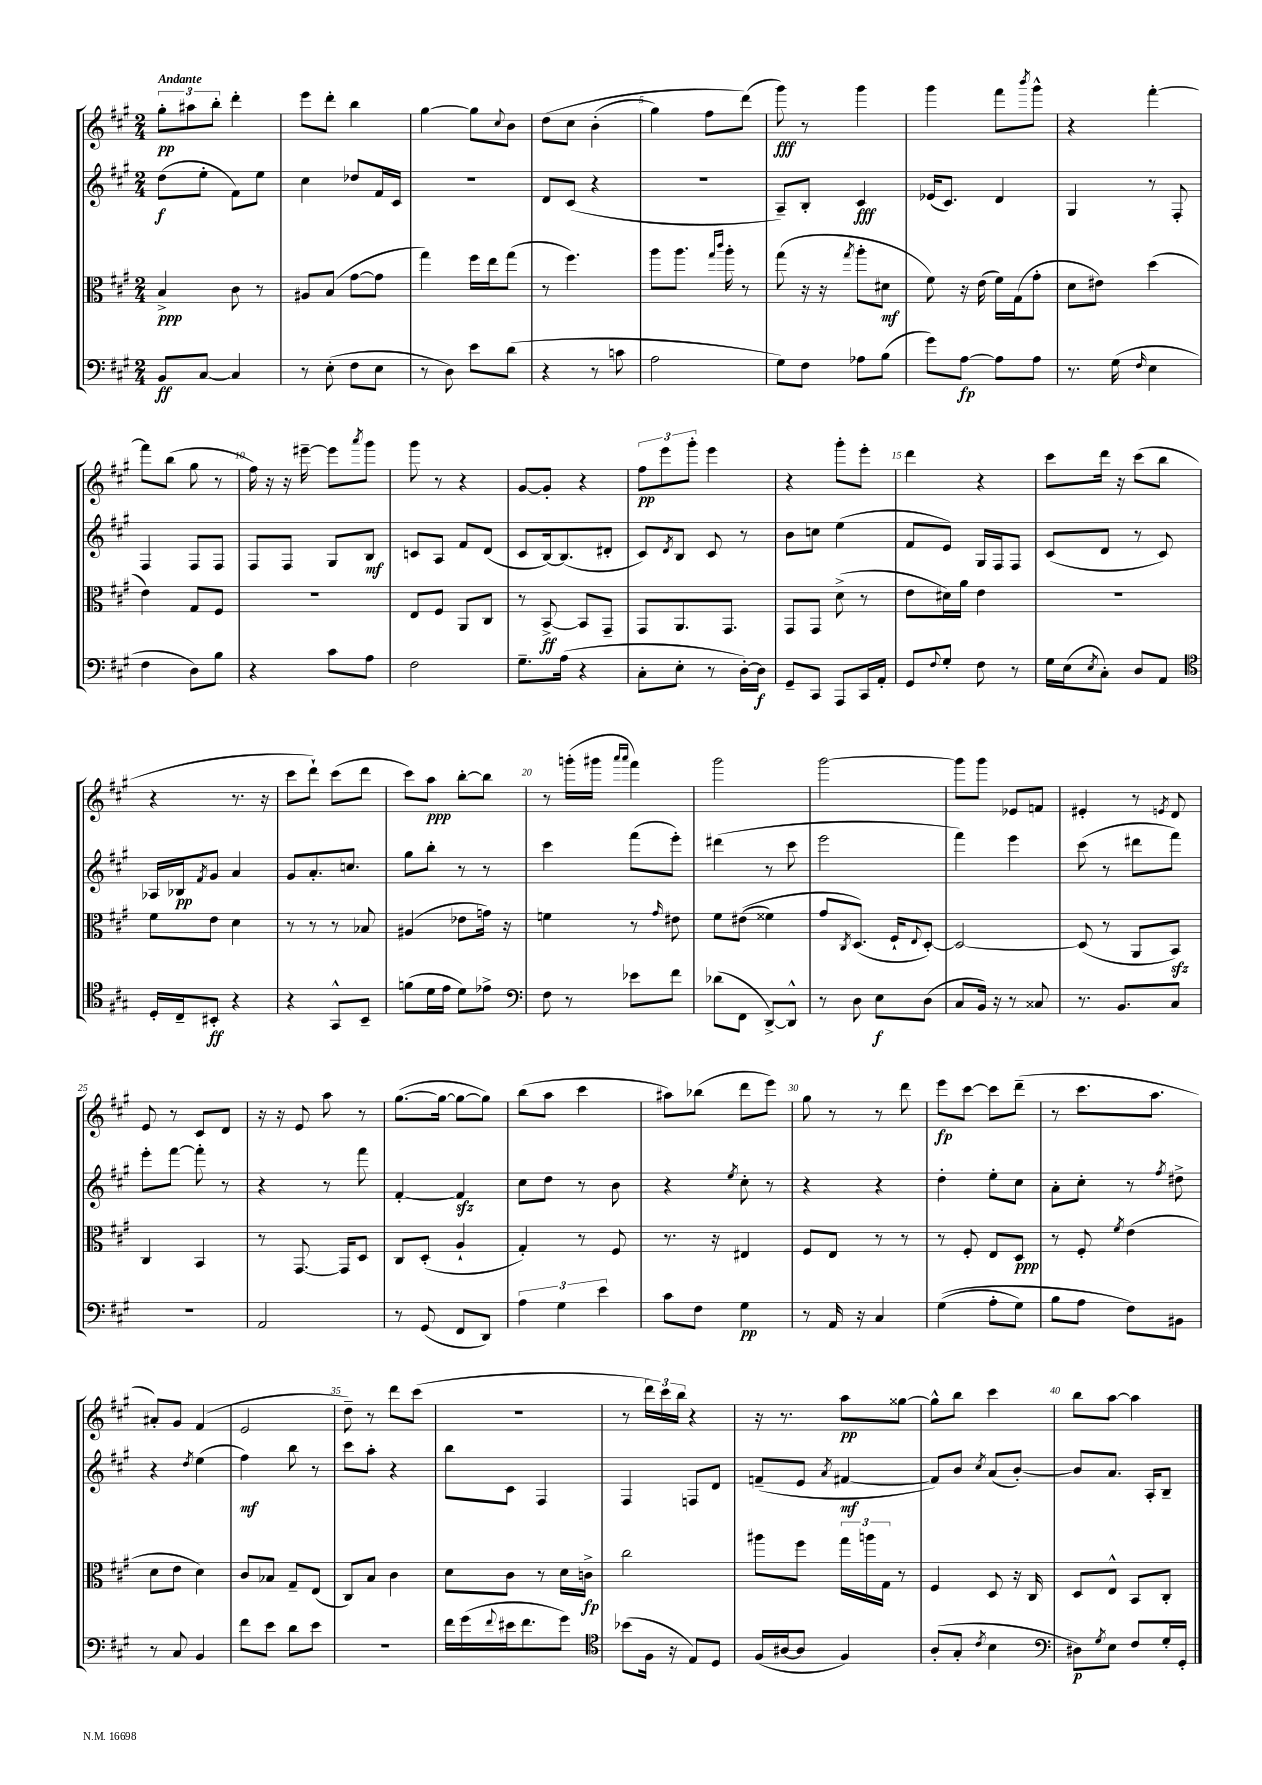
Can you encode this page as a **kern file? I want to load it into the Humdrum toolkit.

**kern	**dynam	**kern	**dynam	**kern	**dynam	**kern	**dynam
*part4	*part4	*part3	*part3	*part2	*part2	*part1	*part1
*staff4	*staff4	*staff3	*staff3	*staff2	*staff2	*staff1	*staff1
*clefF4	*	*clefC3	*	*clefG2	*	*clefG2	*
*k[f#c#g#]	*	*k[f#c#g#]	*	*k[f#c#g#]	*	*k[f#c#g#]	*
*M2/4	*	*M2/4	*	*M2/4	*	*M2/4	*
=1	=1	=1	=1	=1	=1	=1	=1
!	!	!	!	!	!	!LO:TX:a:B:t=Andante	!
8BB/L	ff	4B^/	ppp	(8dd\L	f	12gg#'\L	pp
.	.	.	.	.	.	12aa#X\	.
[8C#/J	.	.	.	8ee'\J	.	.	.
.	.	.	.	.	.	12bb'\J	.
4C#/]	.	8c#\	.	8f#\L)	.	4ddd'\	.
.	.	8r	.	8ee\J	.	.	.
=2	=2	=2	=2	=2	=2	=2	=2
8r	.	8A#X/L	.	4cc#\	.	8eee\L	.
(8E'\	.	(8B/J	.	.	.	8ddd'\J	.
8F#\L	.	[8g#\L	.	8dd-X/L	.	4bb\	.
8E\J	.	8g#\J]	.	16f#/L	.	.	.
.	.	.	.	16c#/JJ	.	.	.
=3	=3	=3	=3	=3	=3	=3	=3
8r	.	4gg#\)	.	2r	.	[4gg#\	.
8D\)	.	.	.	.	.	.	.
8e\L	.	16ff#\LL	.	.	.	8gg#\L]	.
.	.	16ee\J	.	.	.	.	.
.	.	.	.	.	.	8qqcc#/	.
(8d\J	.	(8gg#\J	.	.	.	8b\J	.
=4	=4	=4	=4	=4	=4	=4	=4
4r	.	8r	.	8d/L	.	(8dd\L	.
.	.	4.ff#\)	.	(8c#/J	.	8cc#\J	.
8r	.	.	.	4r	.	(4b'\	.
8cn\	.	.	.	.	.	.	.
=5	=5	=5	=5	=5	=5	=5	=5
2A\	.	8aa\L	.	2r	.	4gg#\)	.
.	.	8.aa\J	.	.	.	.	.
.	.	.	.	.	.	8ff#\L	.
.	.	16qqgg#/LL	.	.	.	.	.
.	.	16qqccc#/JJ	.	.	.	.	.
.	.	16aa'\	.	.	.	.	.
.	.	8r	.	.	.	(8ddd\J)	.
=6	=6	=6	=6	=6	=6	=6	=6
8G#\L)	.	(8gg#\	.	8A~/L)	.	8ggg#\)	fff
8F#\J	.	16r	.	8B'/J	.	8r	.
.	.	16r	.	.	.	.	.
.	.	8qgg#/	.	.	.	.	.
8A-X\L	.	8aa'\L	.	4c#/	fff	4ggg#\	.
(8B\J	.	8d#X\J	mf	.	.	.	.
=7	=7	=7	=7	=7	=7	=7	=7
8g#\L)	.	8f#\)	.	(16e-X/KL	.	4ggg#\	.
.	.	.	.	8.c#/J)	.	.	.
[8A\J	fp	16r	.	.	.	.	.
.	.	(16e\	.	.	.	.	.
8A\L]	.	16f#\LL)	.	4d/	.	8fff#\L	.
.	.	(16G#\J	.	.	.	.	.
.	.	.	.	.	.	8qbbb/	.
8A\J	.	8g#'\J	.	.	.	8ggg#^^\J	.
=8	=8	=8	=8	=8	=8	=8	=8
8.r	.	8d\L	.	4G#/	.	4r	.
.	.	8e#X\J)	.	.	.	.	.
(16G#\	.	.	.	.	.	.	.
16qqF#/	.	.	.	.	.	.	.
4E\	.	(4dd\	.	8r	.	[4fff#'\	.
.	.	.	.	8F#'/	.	.	.
!!LO:LB:g=z
=9	=9	=9	=9	=9	=9	=9	=9
4F#\	.	4e\)	.	4F#/	.	8fff#\L]	.
.	.	.	.	.	.	(8bb\J	.
8D\L)	.	8G#/L	.	8F#/L	.	8gg#\	.
8B\J	.	8F#/J	.	8F#/J	.	8r	.
=10	=10	=10	=10	=10	=10	=10	=10
4r	.	2r	.	8F#/L	.	16ff#\)	.
.	.	.	.	.	.	16r	.
.	.	.	.	8F#/J	.	16r	.
.	.	.	.	.	.	[16eee#X~\	.
8c#\L	.	.	.	8G#/L	.	8eee#\L]	.
.	.	.	.	.	.	8qaaa/	.
8A\J	.	.	.	8B/J	mf	8ggg#\J	.
=11	=11	=11	=11	=11	=11	=11	=11
2F#\	.	8E/L	.	8cn/L	.	8ggg#\	.
.	.	8F#/J	.	8A/J	.	8r	.
.	.	8AA/L	.	8f#/L	.	4r	.
.	.	8C#/J	.	(8d/J	.	.	.
=12	=12	=12	=12	=12	=12	=12	=12
8.G#~\L	.	8r	.	8c#/L	.	[8g#/L	.
.	.	[8BB^/	ff	[16B/k)	.	8g#'/J]	.
(16A\Jk	.	.	.	(8.B/]	.	.	.
4r	.	8BB/L]	.	.	.	4r	.
.	.	8GG#~/J	.	8d#X'/J	.	.	.
=13	=13	=13	=13	=13	=13	=13	=13
8C#'\L	.	8GG#/L	.	8c#/L)	.	12ff#\L	pp
.	.	.	.	.	.	12eee\	.
.	.	.	.	8qd/	.	.	.
8E'\J	.	8.AA/	.	8B/J	.	.	.
.	.	.	.	.	.	12ggg#'\J	.
8r	.	.	.	8c#/	.	4eee\	.
.	.	8.GG#/J	.	.	.	.	.
[16D'\LL)	.	.	.	8r	.	.	.
16D\JJ]	f	.	.	.	.	.	.
=14	=14	=14	=14	=14	=14	=14	=14
8GG#~/L	.	8GG#/L	.	8b\L	.	4r	.
8CC#/J	.	8GG#/J	.	8ccn\J	.	.	.
8AAA/L	.	(8d^\	.	(4ee\	.	8ggg#'\L	.
16CC#/L	.	8r	.	.	.	8eee'\J	.
16AA'/JJ	.	.	.	.	.	.	.
=15	=15	=15	=15	=15	=15	=15	=15
8GG#/L	.	8e\L	.	8f#/L	.	4ddd\	.
8qqF#/	.	.	.	.	.	.	.
8G#'/J	.	16d#X\L)	.	8e/J)	.	.	.
.	.	16a\JJ	.	.	.	.	.
8F#\	.	4e\	.	16G#/LL	.	4r	.
.	.	.	.	16F#/J	.	.	.
8r	.	.	.	8F#/J	.	.	.
=16	=16	=16	=16	=16	=16	=16	=16
16G#\LL	.	2r	.	(8c#/L	.	8ccc#\L	.
(16E\J	.	.	.	.	.	.	.
8qE/	.	.	.	.	.	.	.
8C#'\J)	.	.	.	8d/J	.	16ddd\Jk	.
.	.	.	.	.	.	16r	.
8D/L	.	.	.	8r	.	(8ccc#\L	.
8AA/J	.	.	.	8c#/)	.	8bb\J	.
!!LO:LB:g=z
=17	=17	=17	=17	=17	=17	=17	=17
*clefC4	*	*	*	*	*	*	*
16D'/LL	.	8f#\L	.	16A-X/LL	.	4r	.
16C#~/J	.	.	.	16B-X/J	pp	.	.
.	.	.	.	8qf#/	.	.	.
8BB#X'/J	ff	8e\J	.	8g#/J	.	.	.
4r	.	4d\	.	4a/	.	8.r	.
.	.	.	.	.	.	16r	.
=18	=18	=18	=18	=18	=18	=18	=18
4r	.	8r	.	8g#/L	.	8ccc#\L	.
.	.	8r	.	8.a'/	.	8ddd`\J)	.
8GG#^^/L	.	8r	.	.	.	(8ccc#\L	.
.	.	.	.	8.ccn/J	.	.	.
8BB~/J	.	8B-X/	.	.	.	8ddd\J	.
=19	=19	=19	=19	=19	=19	=19	=19
(8fn\L	.	(4A#X/	.	8gg#\L	.	8ccc#\L)	.
16d\L	.	.	.	8bb'\J	.	8aa\J	ppp
16e\JJ	.	.	.	.	.	.	.
8d\L)	.	8e-X\L	.	8r	.	[8bb'\L	.
8e-X^\J	.	16gn\Jk)	.	8r	.	8bb\J]	.
.	.	16r	.	.	.	.	.
=20	=20	=20	=20	=20	=20	=20	=20
*clefF4	*	*	*	*	*	*	*
8F#\	.	4fn\	.	4ccc#\	.	8r	.
8r	.	.	.	.	.	(16gggn'\LL	.
.	.	.	.	.	.	16ggg#X\JJ	.
.	.	.	.	.	.	16qqaaa/LL	.
.	.	.	.	.	.	16qqaaa/JJ	.
8e-X\L	.	8r	.	(8fff#\L	.	4fff#\)	.
.	.	16qqg#/	.	.	.	.	.
8f#\J	.	8e#X\	.	8eee'\J)	.	.	.
=21	=21	=21	=21	=21	=21	=21	=21
(8d-X\L	.	8f#\L	.	(4ddd#X\	.	2ggg#\	.
8FF#\J	.	((8e#X\J	.	.	.	.	.
[8DD^/L)	.	4f##X\)	.	8r	.	.	.
8DD^^/J]	.	.	.	8ccc#\	.	.	.
=22	=22	=22	=22	=22	=22	=22	=22
8r	.	8g#/L	.	2eee\	.	[2ggg#\	.
.	.	8qC#/	.	.	.	.	.
8D\	.	(8.D/J)	.	.	.	.	.
8E\L	f	.	.	.	.	.	.
.	.	16F#`/KL	.	.	.	.	.
.	.	8qqE/	.	.	.	.	.
(8D\J	.	[8D'/J)	.	.	.	.	.
=23	=23	=23	=23	=23	=23	=23	=23
8C#/L	.	2D/_	.	4fff#\)	.	8ggg#\L]	.
16BB/Jk)	.	.	.	.	.	8ggg#\J	.
16r	.	.	.	.	.	.	.
8r	.	.	.	4eee\	.	8e-X/L	.
8C##X/	.	.	.	.	.	8fn/J	.
=24	=24	=24	=24	=24	=24	=24	=24
8.r	.	(8D/]	.	(8ccc#\	.	4e#X'/	.
.	.	8r	.	8r	.	.	.
8.BB/L	.	.	.	.	.	.	.
.	.	8AA/L	.	8ddd#X\L	.	8r	.
.	.	.	.	.	.	8qen/	.
8C#/J	.	8BBzz/J)	.	8fff#\J)	.	8d/	.
!!LO:LB:g=z
=25	=25	=25	=25	=25	=25	=25	=25
2r	.	4C#/	.	8eee'\L	.	8e/	.
.	.	.	.	[8fff#\J	.	8r	.
.	.	4BB/	.	8fff#'\]	.	8c#/L	.
.	.	.	.	8r	.	8d/J	.
=26	=26	=26	=26	=26	=26	=26	=26
2AA/	.	8r	.	4r	.	16r	.
.	.	.	.	.	.	16r	.
.	.	[8.GG#/	.	.	.	8e/	.
.	.	.	.	8r	.	8aa\	.
.	.	16GG#/KL]	.	.	.	.	.
.	.	8D/J	.	8fff#\	.	8r	.
=27	=27	=27	=27	=27	=27	=27	=27
8r	.	8C#/L	.	[4f#'/	.	([8.gg#\L	.
(8GG#/	.	(8D'/J	.	.	.	.	.
.	.	.	.	.	.	16gg#\Jk_	.
8FF#/L	.	4A`/	.	4f#zz/]	.	8gg#\L_	.
8DD/J)	.	.	.	.	.	8gg#\J])	.
=28	=28	=28	=28	=28	=28	=28	=28
6A\	.	4G#'/)	.	8cc#\L	.	(8bb\L	.
.	.	.	.	8dd\J	.	8aa\J	.
6G#\	.	.	.	.	.	.	.
.	.	8r	.	8r	.	4ccc#\	.
6e\	.	.	.	.	.	.	.
.	.	8F#/	.	8b\	.	.	.
=29	=29	=29	=29	=29	=29	=29	=29
8c#\L	.	8.r	.	4r	.	8aa#X\L)	.
8F#\J	.	.	.	.	.	(8bb-X\J	.
.	.	16r	.	.	.	.	.
.	.	.	.	8qee/	.	.	.
4G#\	pp	4E#X/	.	8cc#'\	.	8ddd\L	.
.	.	.	.	8r	.	8eee\J)	.
=30	=30	=30	=30	=30	=30	=30	=30
8r	.	8F#/L	.	4r	.	8gg#\	.
16AA/	.	8E/J	.	.	.	8r	.
16r	.	.	.	.	.	.	.
4C#/	.	8r	.	4r	.	8r	.
.	.	8r	.	.	.	8ddd\	.
=31	=31	=31	=31	=31	=31	=31	=31
((4G#\	.	8r	.	4dd'\	.	8eee\L	fp
.	.	8F#'/	.	.	.	[8ccc#\J	.
8A'\L	.	8E/L	.	8ee'\L	.	8ccc#\L]	.
8G#\J)	.	8D/J	ppp	8cc#\J	.	(8ddd~\J	.
=32	=32	=32	=32	=32	=32	=32	=32
8B\L	.	8r	.	8a'\L	.	8r	.
8A\J	.	8F#'/	.	8cc#'\J	.	8.ccc#\L	.
.	.	8qf#/	.	.	.	.	.
8F#\L)	.	(4e\	.	8r	.	.	.
.	.	.	.	.	.	8.aa\J	.
.	.	.	.	8qff#/	.	.	.
8BB#X\J	.	.	.	8dd#X^\	.	.	.
!!LO:LB:g=z
=33	=33	=33	=33	=33	=33	=33	=33
8r	.	8d\L	.	4r	.	8a#X'/L)	.
8C#/	.	8e\J	.	.	.	8g#/J	.
.	.	.	.	8qdd/	.	.	.
4BB/	.	4d\)	.	(4ee\	.	(4f#/	.
=34	=34	=34	=34	=34	=34	=34	=34
8f#\L	.	8c#/L	.	4ff#\)	mf	2e/	.
8e\J	.	8B-X/J	.	.	.	.	.
8d\L	.	8G#~/L	.	8bb\	.	.	.
8e\J	.	(8E/J	.	8r	.	.	.
=35	=35	=35	=35	=35	=35	=35	=35
2r	.	8C#/L)	.	8ccc#\L	.	8dd~\)	.
.	.	8B/J	.	8aa'\J	.	8r	.
.	.	4c#\	.	4r	.	8ddd\L	.
.	.	.	.	.	.	(8ccc#\J	.
=36	=36	=36	=36	=36	=36	=36	=36
16f#\LL	.	8d\L	.	8bb\L	.	2r	.
(16g#\	.	.	.	.	.	.	.
8qqf#/	.	.	.	.	.	.	.
16e#X\J	.	8c#\J	.	8c#\J	.	.	.
8.f#\	.	.	.	.	.	.	.
.	.	8r	.	4F#/	.	.	.
8g#\J)	.	16d\LL	.	.	.	.	.
.	.	16cn^\JJ	fp	.	.	.	.
=37	=37	=37	=37	=37	=37	=37	=37
*clefC4	*	*	*	*	*	*	*
(8b-X\L	.	2cc#\	.	4F#/	.	8r	.
16F#\Jk	.	.	.	.	.	24ddd\LL)	.
.	.	.	.	.	.	24ccc#\	.
16r	.	.	.	.	.	.	.
.	.	.	.	.	.	24bb\JJ	.
8E/L)	.	.	.	8Fn/L	.	4r	.
8D/J	.	.	.	8d/J	.	.	.
=38	=38	=38	=38	=38	=38	=38	=38
(16F#/LL	.	8aa#X\L	.	(8fn~/L	.	16r	.
[16A#X/J	.	.	.	.	.	8.r	.
8A#/J]	.	8ff#\J	.	8e/J	.	.	.
.	.	.	.	8qa/	.	.	.
4F#/)	.	24gg#\LL	.	[4f#X/	mf	8aa\L	pp
.	.	24aan\	.	.	.	.	.
.	.	24G#\JJ	.	.	.	.	.
.	.	8r	.	.	.	[8gg##X\J	.
=39	=39	=39	=39	=39	=39	=39	=39
(8A'/L	.	4F#/	.	8f#/L])	.	8gg##^^\L]	.
8G#'/J	.	.	.	8b/J	.	8bb\J	.
8qc#/	.	.	.	8qcc#/	.	.	.
4B\	.	8D/	.	(8a/L	.	4ccc#\	.
.	.	16r	.	[8b'/J)	.	.	.
.	.	16C#/	.	.	.	.	.
=40	=40	=40	=40	=40	=40	=40	=40
*clefF4	*	*	*	*	*	*	*
8D#X\L)	p	8D/L	.	8b/L]	.	8bb\L	.
8qG#/	.	.	.	.	.	.	.
8E\J	.	8E^^/J	.	8.a/J	.	[8aa\J	.
8F#/L	.	8BB/L	.	.	.	4aa\]	.
.	.	.	.	16A'/KL	.	.	.
16G#'/L	.	8C#'/J	.	8B~/J	.	.	.
16GG#'/JJ	.	.	.	.	.	.	.
==	==	==	==	==	==	==	==
*-	*-	*-	*-	*-	*-	*-	*-
